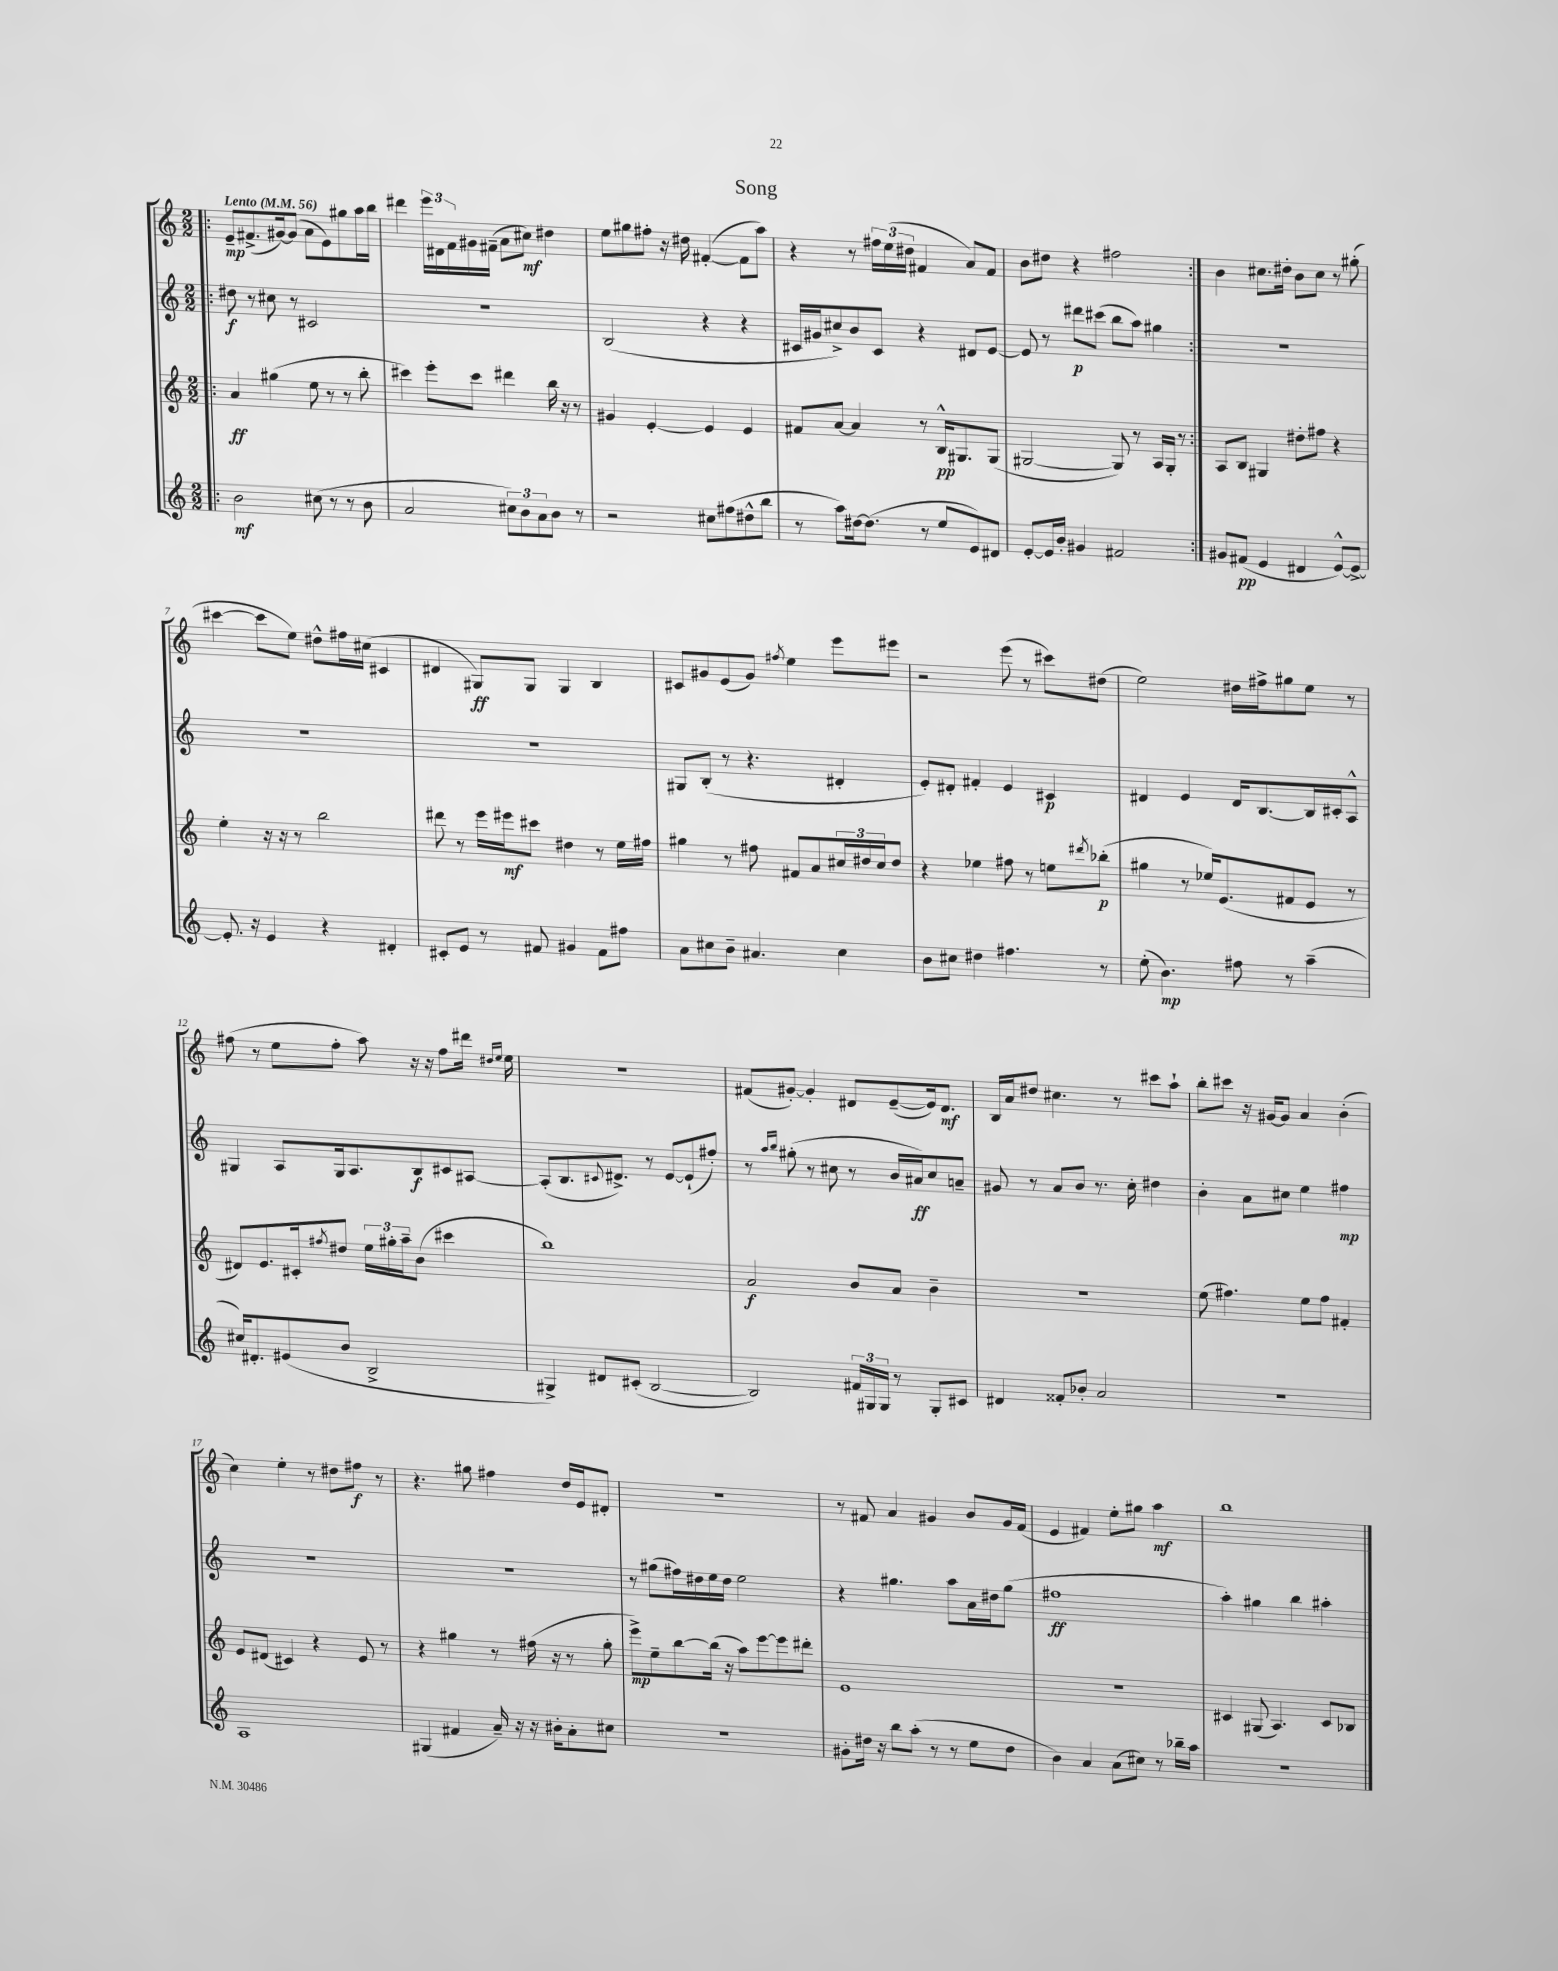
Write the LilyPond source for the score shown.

\header { title = "Song" }
<<
\new StaffGroup <<
\new Staff = "s0" {
    \clef treble \key c \major \numericTimeSignature \time 2/2 \tempo "Lento" 4 = 56
    \repeat volta 2 { \bar ".|:" e'8--\mp fis'8.->( gis'16~) gis'8( a'8 e'8) gis''8 a''16 b''16 |
    dis'''4 \tuplet 3/2 { e'''16 dis'16 f'16 } gis'16 fis'16--( a'8 cis''8\mf) dis''4 |
    e''8 gis''8 fis''8-. r16 dis''16 fis'4~-.( fis'8 a''8) |
    r4 r8 \tuplet 3/2 { fis''16 e''16( dis''16 } fis'4 a'8) fis'8 |
    b'8 dis''8 r4 fis''2 | }
    b'4 cis''8. dis''16-. b'8 cis''8 r8 gis''8-.( |
    cis'''4~ cis'''8 e''8) dis''8-^ fis''16 cis''16( cis'4 |
    dis'4 gis8\ff) gis8 gis4 b4 |
    cis'8 gis'8 e'8( gis'8) \acciaccatura { fis''8 } e''4 e'''8 eis'''8 |
    r2 e'''8( r8 cis'''8) dis''8( |
    e''2) dis''16 fis''16-> gis''8 e''8 r8 |
    fis''8( r8 e''8 fis''8-. a''8) r16 r16 fis''8 dis'''16 \grace { dis''16 e''16 } e''16 |
    r1 |
    fis'8( gis'8~-.) gis'4-. dis'8 e'8~--( e'16) dis'8.\mf |
    b16 a'16 dis''8 cis''4. r8 cis'''8 a''8-! |
    b''8-. cis'''8 r16 gis'16~ gis'8 a'4 b'4-.( |
    c''4) e''4-. r8 dis''8 fis''8\f r8 |
    r4. gis''8 fis''4 d''16 e'16 dis'8-. |
    R1 |
    r8 fis'8 a'4 gis'4 b'8 gis'16 fis'16( |
    e'4 fis'4) e''8-. gis''8 a''4\mf |
    b''1 \bar "|." |
}
\new Staff = "s1" {
    \clef treble \key c \major \numericTimeSignature \time 2/2
    \repeat volta 2 { \bar ".|:" dis''8\f r8 cis''8 r8 cis'2 |
    r1 |
    b2( r4 r4 |
    cis'16 gis'16 cis''8->) b'8 cis'8 r4 dis'8 e'8~ |
    e'8 r8 dis'''8\p cis'''8( b''8 a''8) gis''4 | }
    R1 |
    R1 |
    R1 |
    gis8 b8-.( r8 r4. dis'4-. |
    e'8-.) dis'8-. fis'4-. e'4 cis'4\p |
    dis'4 e'4 dis'16 b8.~ b16 cis'16-. a8-^ |
    gis4 a8 gis16 a8. b8\f cis'8 ais8~ |
    ais8-.( b8. \appoggiatura { cis'8 } dis'8.->) r8 e'8~ e'8-!( fis''8-.) |
    r8 \grace { a''16 b''16 } gis''8-.( r8 cis''8 r8 b'16 ais'16\ff) cis''8 a'8-- |
    gis'8 r8 a'8 b'8 r8. c''16-. dis''4 |
    b'4-. a'8 cis''8 e''4 fis''4\mp |
    r1 |
    R1 |
    r8 gis''8( fis''16) dis''16 e''16 dis''16 e''2 |
    r4 gis''4. a''8 a'16 dis''16 gis''8( |
    fis''1\ff |
    a''4-.) gis''4 b''4 ais''4-. \bar "|." |
}
\new Staff = "s2" {
    \clef treble \key c \major \numericTimeSignature \time 2/2
    \repeat volta 2 { \bar ".|:" a'4\ff gis''4( e''8 r8 r8 b''8-. |
    cis'''4) e'''8-. cis'''8 dis'''4 b''16 r16 r8 |
    gis'4 e'4~-. e'4 e'4 |
    fis'8 a'8~ a'4 r8 b16-^\pp gis8. gis8( |
    gis2~ gis8) r8 a16 gis16-. r8 | }
    a8 b8 gis4 dis''8-. fis''8 r4 |
    e''4-. r16 r16 r8 b''2 |
    dis'''8 r8 e'''16 eis'''16\mf cis'''8 dis''4 r8 e''16 fis''16 |
    gis''4 r8 fis''8 fis'8 a'8 \tuplet 3/2 { cis''16 dis''16 cis''16 } dis''8 |
    r4 ees''4 fis''8 r8 e''8 \acciaccatura { dis'''8 } bes''8-.\p( |
    gis''4 r8 ees''16) e'8.( fis'8 e'8 r8 |
    dis'8) e'8. cis'16-. \acciaccatura { fis''8 } dis''8 \tuplet 3/2 { e''16 gis''16-. a''16-- } b'8( cis'''4 |
    b''1) |
    a'2\f b'8 a'8 b'4-- |
    R1 |
    e''8( fis''4.) e''8 fis''8 fis'4-. |
    e'8 dis'8( cis'4) r4 e'8 r8 |
    r4 gis''4 r8 fis''16( r16 r8 gis''8-. |
    e'''8->\mp) e''8-- b''8~ b''16( r16 a''8) e'''8~ e'''8 dis'''8-. |
    e'1 |
    R1 |
    cis'4 gis8( a4.) cis'8 bes8 \bar "|." |
}
\new Staff = "s3" {
    \clef treble \key c \major \numericTimeSignature \time 2/2
    \repeat volta 2 { \bar ".|:" b'2\mf cis''8( r8 r8 b'8 |
    a'2 \tuplet 3/2 { cis''8) b'8 a'8 } b'8 r8 |
    r2 cis''8 fis''8( dis''8-^ b''8 |
    r8 a''8) dis''16~ dis''8.( r8 e''8 e'8) dis'8 |
    e'8~-. e'16 b'16-. gis'4 fis'2 | }
    gis'8 fis'8\pp( e'4 dis'4 e'8~-^) e'8~-> |
    e'8.-. r16 e'4 r4 dis'4-. |
    cis'8-. e'8 r8 fis'8 gis'4 fis'8 fis''8 |
    a'8 cis''8 b'8-- ais'4. cis''4 |
    b'8 cis''8 dis''4 fis''4. r8 |
    e''8-.( b'4.\mp) fis''8 r8 a''4--( |
    cis''16) dis'8.-. eis'8( b'8 b2-> |
    gis4->) dis'8 cis'8-.( b2~ |
    b2) \tuplet 3/2 { fis'16 gis16 gis16 } r8 gis8-. cis'8 |
    dis'4 fisis'8-. bes'8-. a'2 |
    R1 |
    a1 |
    gis4( fis'4 a'16--) r16 r16 bis'16-. a'8-. cis''8 |
    R1 |
    gis'8-. dis''16 r16 b''8 a''8-.( r8 r8 e''8 dis''8 |
    b'4) a'4 a'8( cis''8) r8 bes''16-- a''16 |
    r1 \bar "|." |
}
>>
>>
